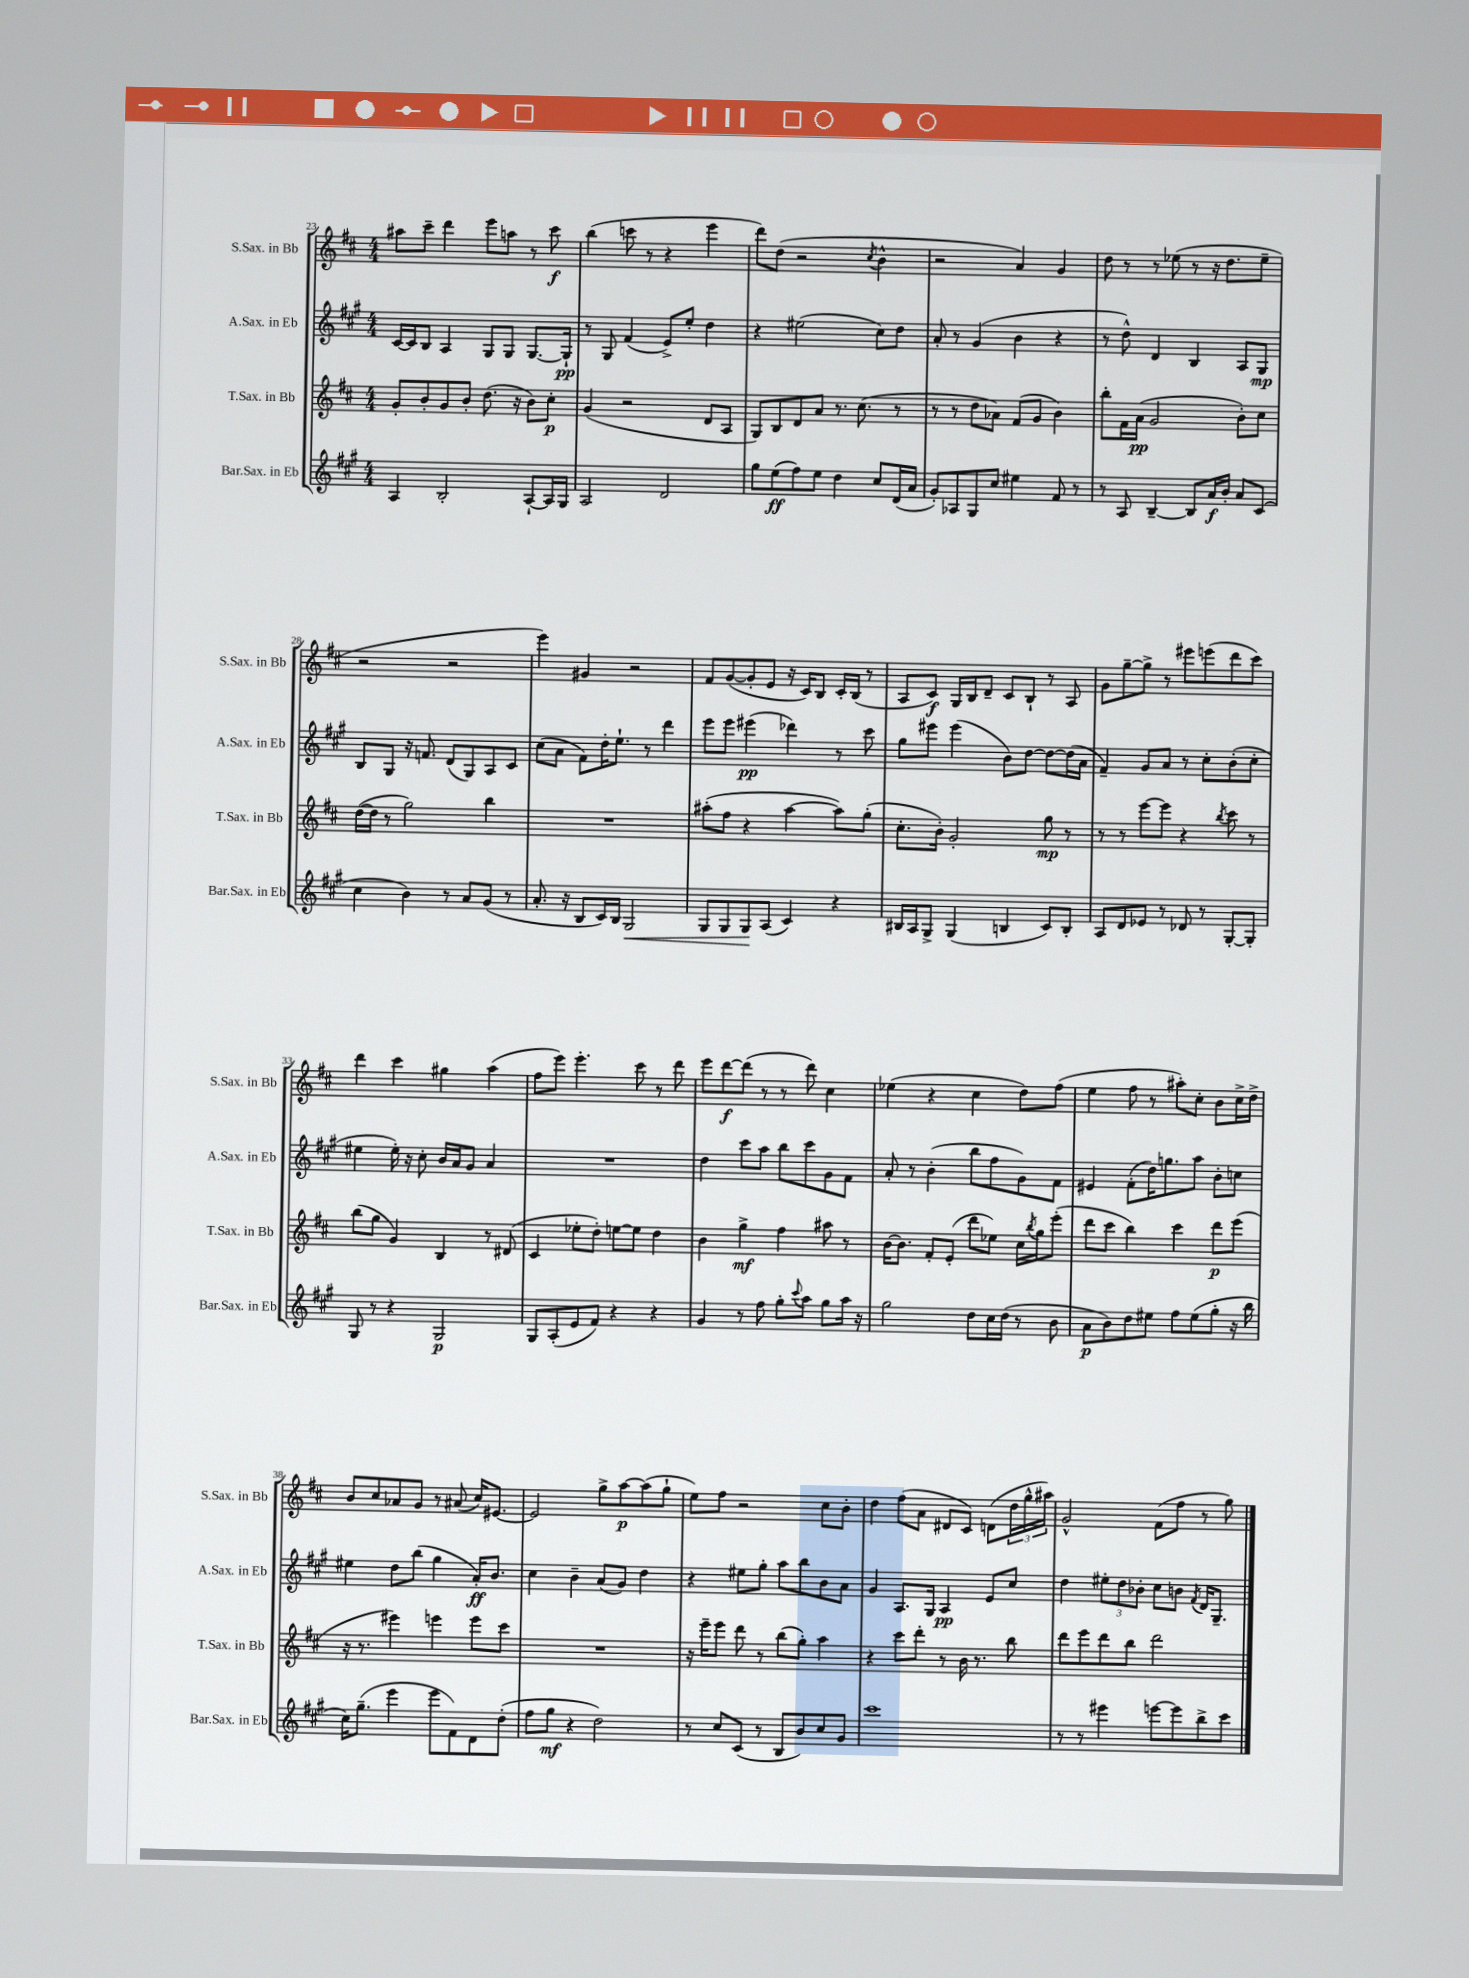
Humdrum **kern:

**kern	**kern	**kern	**kern
*staff4	*staff3	*staff2	*staff1
*clefG2	*clefG2	*clefG2	*clefG2
*k[f#c#g#]	*k[f#c#]	*k[f#c#g#]	*k[f#c#]
*M4/4	*M4/4	*M4/4	*M4/4
4A	8g'	[16c#	8aa#
.	.	16c#]	.
.	8b'	8B	8ccc#~
2B'	8g	4A	4ddd
.	8b'	.	.
.	(8.dd	8G#	8eee
.	.	8G#	8aa
.	16r	.	.
[8A`	8b)	[8.G#	8r
16A]	8cc#'	.	8ccc#
16G#	.	16G#`]	.
=	=	=	=
2A	(4g	8r	(4bb
.	.	8G#	.
.	2r	(4f#	8ccc
.	.	.	8r
2d	.	8e^)	4r
.	.	8ee'	.
.	8d	4dd	4eee
.	8A	.	.
=	=	=	=
8gg#	8G)	4r	8ddd)
(8ee	8B	.	(8dd
8ff#)	8d	(2ee#	2r
8ee	8a	.	.
4dd	8.r	.	.
.	(8.cc#	.	.
.	.	.	8qcc#
8cc#	.	8cc#)	4b^^
(16d	8r	8dd	.
16a	.	.	.
=	=	=	=
8g#')	8r	8a'	2r
8A-	8r	8r	.
8G#	8dd	(4g#	.
8cc#	8a-)	.	.
4ee#	(8f#	4b	4a)
.	8g	.	.
8f#	4b)	4r	4g
8r	.	.	.
=	=	=	=
8r	8bb'	8r	8dd
8A	16f#	8dd^^)	8r
.	(16a	.	.
[4B~	2g	4d	8r
.	.	.	(8ee-
8B]	.	4B	8r
16a	.	.	16r
16b'	.	.	8.dd
8a	8b')	8A	.
(8c#	8cc#	8G#	8ee-~
=	=	=	=
4cc#	([16dd	8B	2r
.	16dd]	.	.
.	8r	8G#	.
4b)	2gg)	16r	.
.	.	8.f	.
8r	.	(8d	2r
8a	.	8G#)	.
(8g#	4bb	8A	.
8r	.	8c#	.
=	=	=	=
8.a'	1r	(8cc#	4eee)
.	.	8a	.
16r	.	.	.
8B	.	8f#)	4g#
16c#)	.	16dd'	.
16B	.	8.ee`	.
2G#	.	.	2r
.	.	8r	.
.	.	4ddd	.
=	=	=	=
8G#	(8aa#'	8eee	8f#
8G#	8ff#	8eee	([8g
8G#	4r	(4eee#	8g']
(8A	.	.	8e
4c#)	[4aa#	4ddd-)	16r
.	.	.	16c#)
.	.	.	8B
4r	8aa#])	8r	16c#'
.	.	.	(16B
.	(8gg'	8ccc#	8r
=	=	=	=
16B#	8.cc#'	8gg#	8A
16A	.	.	.
8G#^	.	8eee#	8c#)
.	16b')	.	.
(4G#	2g'	(4eee#	16G
.	.	.	16B
.	.	.	8d~
4B	.	8b)	8c#
.	.	[8dd	8B`
8c#)	8gg	8dd_	8r
8B'	8r	(16dd]	8A
.	.	16a	.
=	=	=	=
8A	8r	4f#~)	8g
8d	8r	.	[8gg~
8e-	[8eee	8g#	8gg^]
8r	8eee]	8a	8r
8d-	4r	8r	8eee#
8r	.	8cc#'	(8eee
.	8qbb	.	.
[8G#'	8ccc#	(8b'	8ddd
8G#']	8r	8cc#'	8ccc#)
=	=	=	=
8G#	(8bb	4ee#	4ddd
8r	8gg	.	.
4r	4g)	16ee#')	4ccc#
.	.	16r	.
.	.	8cc#'	.
2G#	4B	16b	4gg#
.	.	16a	.
.	.	8g#	.
.	8r	4a	(4aa
.	(8d#	.	.
=	=	=	=
8G#	4c#	1r	8ff#
(8A'	.	.	8eee)
8e	8ee-'	.	4.eee'
8f#)	8dd')	.	.
4r	[8ee	.	.
.	8ee]	.	8ccc#
4r	4dd	.	8r
.	.	.	8ddd
=	=	=	=
4g#	4b	4dd	8eee
.	.	.	[8ddd
8r	4gg^	8ccc#	(8ddd]
8ff#	.	8aa	8r
8gg#'	4ff#	8bb	8r
8qqccc#	.	.	.
8aa	.	8ccc#	8ddd)
8gg#	8aa#	8g#	4cc#
16aa	8r	8f#	.
16r	.	.	.
=	=	=	=
2gg#	[16b	8a'	(4ee-
.	8.b]	.	.
.	.	8r	.
.	8f#'	(4b'	4r
.	(8e'	.	.
8dd	8ddd	8bb	4cc#
16cc#	8ee-)	8ff#	.
(16dd	.	.	.
8r	16cc#	8g#)	8dd)
.	8qbb	.	.
.	16gg	.	.
8b	(8eee'	8f#	(8ff#
=	=	=	=
8a	8ddd	4e#	4ee
8b)	8ccc#	.	.
8dd	4bb)	(8f#'	8ff#
8ee#	.	16dd)	8r
.	.	8.gg	.
8ff#	4ccc#	.	8aa#')
(8ee#	.	8aa	8cc#'
8gg#'	8ddd	8b'	8b
16r	(8eee	8cc	16cc#^
16bb	.	.	16dd^
=	=	=	=
16cc#)	16r	4ee#	8b
(8.gg#~	8.r	.	.
.	.	.	8cc#
4eee	4eee#)	8dd	8a-
.	.	(8bb	8g
8eee	4eee	4gg#	8r
8f#)	.	.	(8a#
8d	8eee	16a')	16cc#)
.	.	8.b	[8.e#
(8dd'	8ccc#	.	.
=	=	=	=
8ff#	1r	4cc#	2e#]
8gg#	.	.	.
4r	.	4b~	.
2dd)	.	(8a	8gg^
.	.	8g#)	[8aa
.	.	4dd	(8aa]
.	.	.	8gg`
=	=	=	=
8r	16r	4r	8ee)
.	16eee~	.	.
8cc#	8eee	.	8ff#
(8c#	8ddd	8ee#	2r
8r	8r	8gg#'	.
8B	(8bb	8aa	.
8b)	8gg')	8bb	.
8cc#	4aa	8b	8cc#
8g#	.	8a	8b'
=	=	=	=
1ccc#	4r	4g#	4dd
.	8ccc#	8.A	(8ff#
.	8ddd'	.	8a
.	.	16G#	.
.	8r	4A	8d#
.	16b	.	8c#)
.	8.r	.	.
.	.	8e	(8d
.	8bb	8cc#	24dd
.	.	.	24gg^^
.	.	.	24aa#)
=	=	=	=
8r	8ddd	4dd	2g^^
8r	8eee	.	.
4eee#	8ddd	12ee#'	.
.	.	12dd	.
.	8bb	.	.
.	.	12b-'	.
[8eee	2ddd	8cc#	(8f#
8eee]	.	8b	8ff#
.	.	8qf#	.
8bb^	.	16d	8r
.	.	8.G#~	.
8ccc#	.	.	8gg)
==	==	==	==
*-	*-	*-	*-
